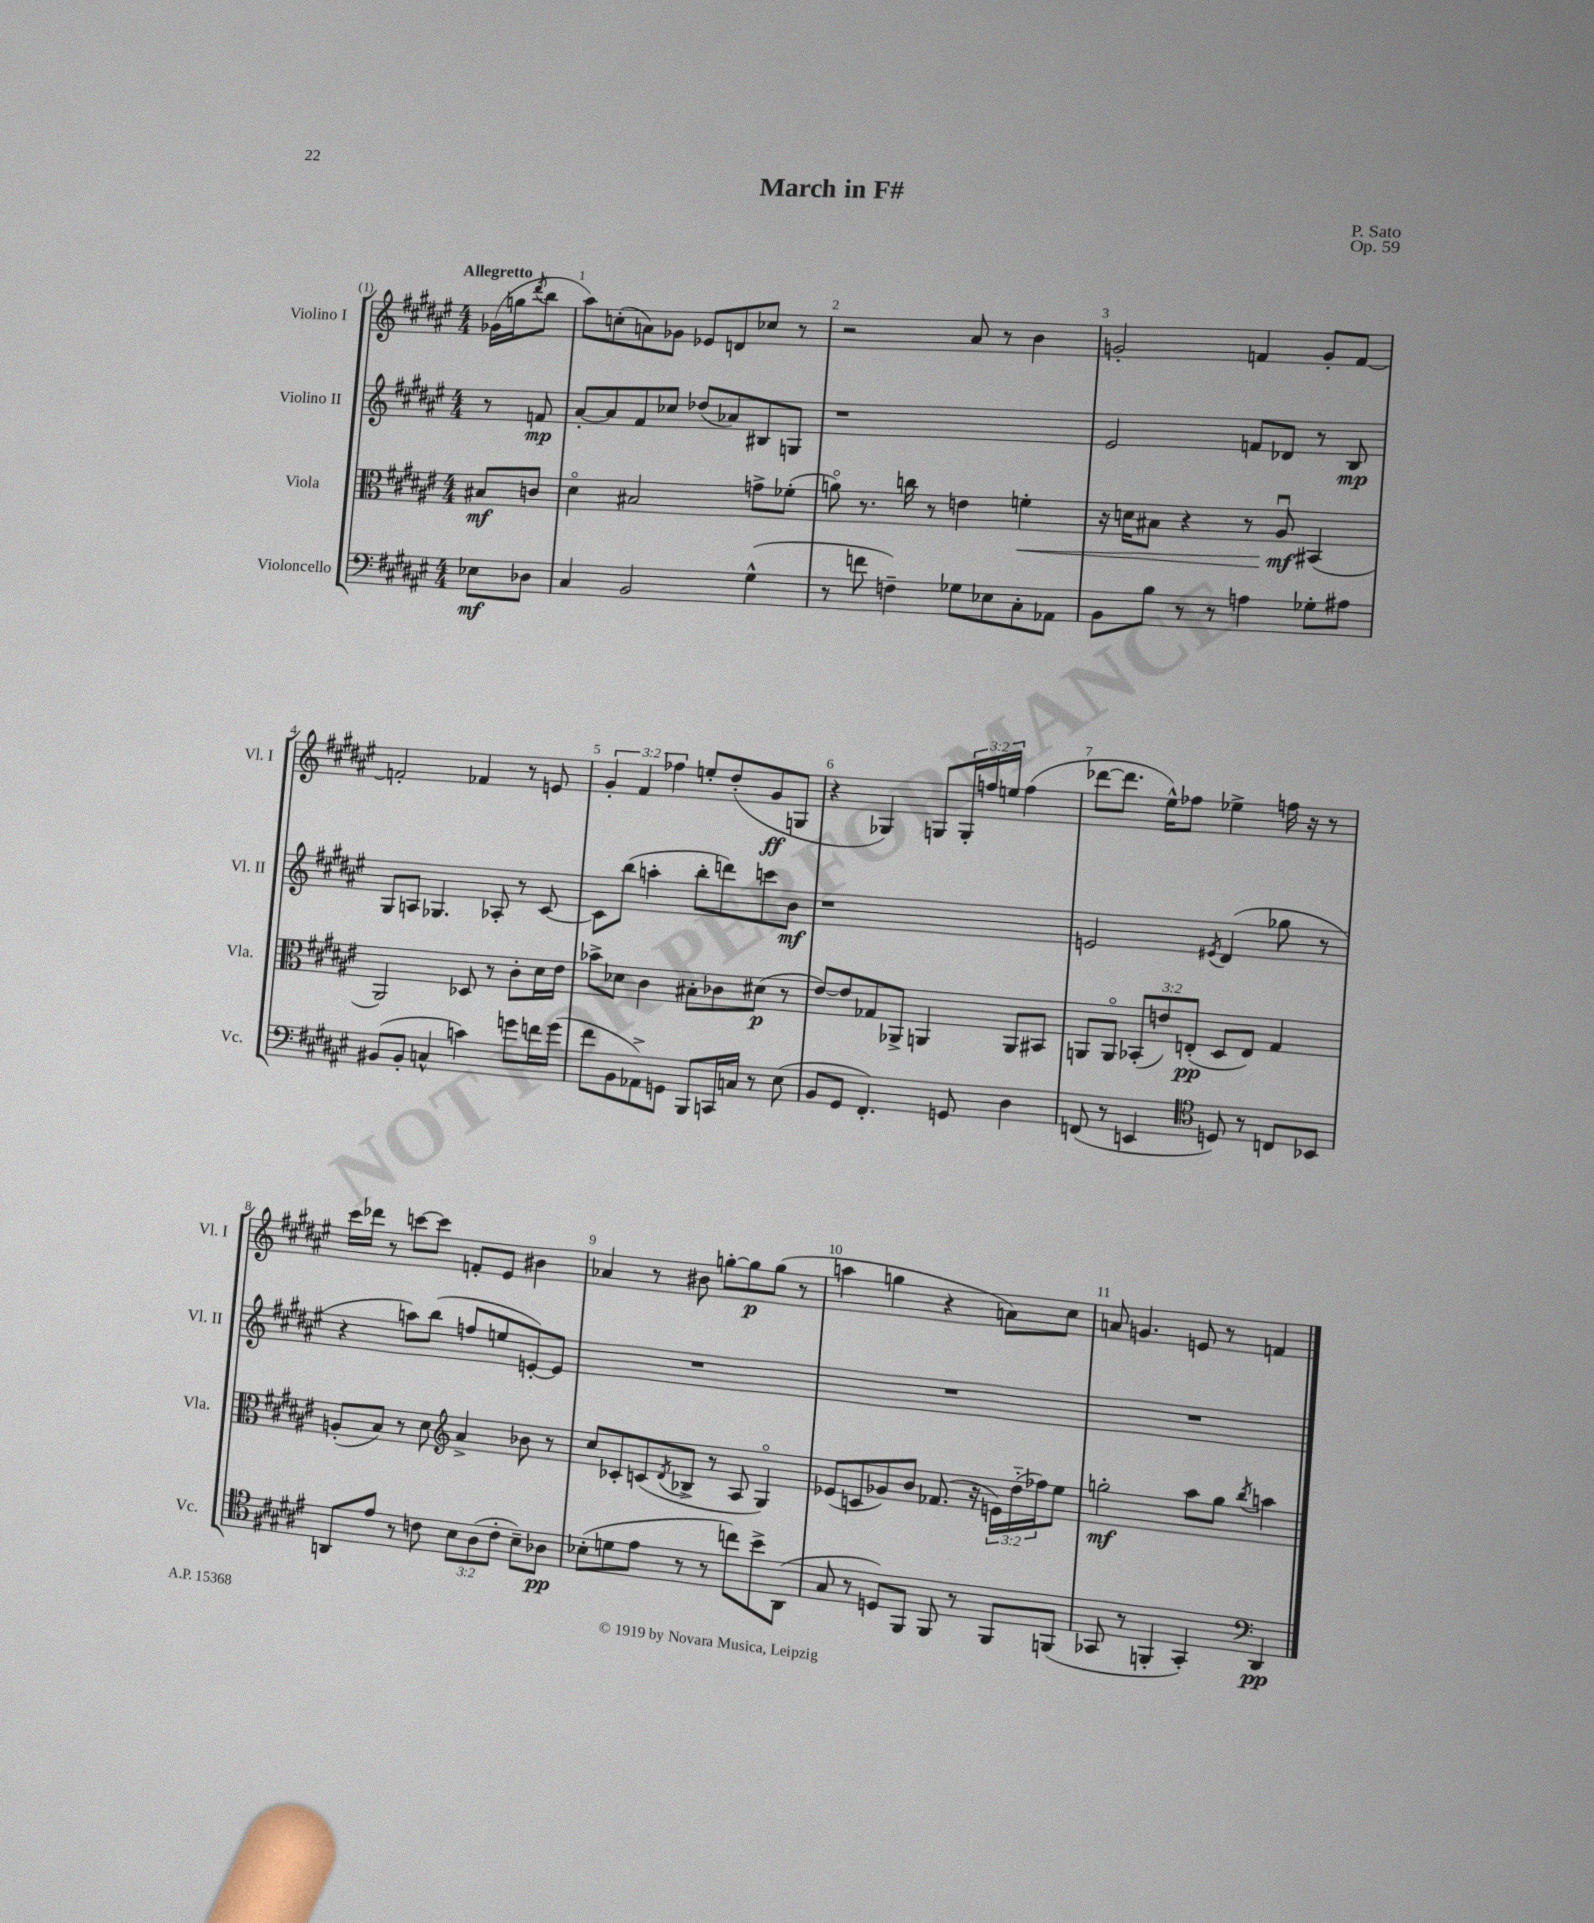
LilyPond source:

\header { title = "March in F#" composer = "P. Sato" opus = "Op. 59" }
<<
\new StaffGroup <<
\new Staff = "s0" \with { instrumentName = "Violino I" shortInstrumentName = "Vl. I" } {
    \clef treble \key fis \major \numericTimeSignature \time 4/4 \override Staff.TupletNumber.text = #tuplet-number::calc-fraction-text \partial 4 \tempo "Allegretto"
    ges'16( g''16 \acciaccatura { dis'''8 } b''8 |
    ais''8) c''8-.( a'8) ges'8 ees'8 d'8 ces''8 r8 |
    r2 ais'8 r8 b'4 |
    g'2-. f'4 g'8-. f'8~ |
    f'2-. fes'4 r8 e'8 |
    \tuplet 3/2 { gis'4-. fis'4 fes''4 } e''8-. dis''8-.( gis'8\ff g8 |
    r4 ges4) g8 \tuplet 3/2 { g16-. f''16 e''16 } f''4( |
    des'''8~ des'''8. eis''16-^) fes''8 ees''4-> f''16 r16 r8 |
    cis'''16 des'''16 r8 c'''8~ c'''8 f'8-. eis'8 bis'4 |
    aes'4 r8 bis'8 g''8~-. g''8\p g''8( r8 |
    a''4 g''4 r4 a'8) cis''8 |
    a'8 g'4. e'8 r8 f'4 \bar "|." |
}
\new Staff = "s1" \with { instrumentName = "Violino II" shortInstrumentName = "Vl. II" } {
    \clef treble \key fis \major \numericTimeSignature \time 4/4 \partial 4
    r8 f'8\mp |
    ais'8~-. ais'8 fis'8 ces''8 des''8( aes'8) bis8 g8 |
    r1 |
    eis'2 f'8 des'8 r8 b8\mp |
    gis8 a8 ges4. aes8-. r8 cis'8~ |
    cis'8 b''8( a''4-. b''8-. d'''8) c'''8 b'8\mf |
    r1 |
    e'2 \acciaccatura { eis'8 } dis'4( ges''8 r8 |
    r4 a''8) b''8( f''8 e''8 e'8~-.) e'8 |
    R1 |
    R1 |
    R1 \bar "|." |
}
\new Staff = "s2" \with { instrumentName = "Viola" shortInstrumentName = "Vla." } {
    \clef alto \key fis \major \numericTimeSignature \time 4/4 \override Staff.TupletNumber.text = #tuplet-number::calc-fraction-text \partial 4
    bis8\mf c'8 |
    dis'4\flageolet bis2 g'8-> fes'8-.( |
    a'8\flageolet) r8. c''16 r8 e'4 f'4-.\< |
    r16 d'16 bis8 r4 r8 ais8\downbow\mf\! bis,4( |
    ais,2) des8 r8 cis'8-. dis'16 eis'16 |
    bes'8-> des'8 cis'4 bis8-. ces'8 dis'8\p( r8 |
    eis'8~) eis'8 ges8 aes,8-> a,4 a,8 bis,8 |
    a,8 a,8\flageolet \tuplet 3/2 { bes,8-.( e'8) e8-.\pp( } dis8 e8) gis4 |
    a8-.( b8) r8 dis'8 \clef treble ais'4-> bes'8 r8 |
    cis''8 ces'8-. c'8( \acciaccatura { dis'8 } bes8-> r8 ais8 gis4\flageolet) |
    ees'8( c'8 ges'8) b'8 fes'8.( r16 \tuplet 3/2 { e'16) dis''16-_( fes''16) } eis''8 |
    g''2-.\mf ais''8 g''8 \acciaccatura { b''8 } a''4 \bar "|." |
}
\new Staff = "s3" \with { instrumentName = "Violoncello" shortInstrumentName = "Vc." } {
    \clef bass \key fis \major \numericTimeSignature \time 4/4 \override Staff.TupletNumber.text = #tuplet-number::calc-fraction-text \partial 4
    ees8\mf des8 |
    cis4 b,2 gis4-^( |
    r8 f'8 f4--) ges8 ees8 cis8-. aes,8 |
    b,8 b8 r8 r8 a4 ges8-. ais8 |
    bis,8( bis,8-. c4-^ c'4) g'8 f'16 g'16( |
    fis'8 b,8 aes,8->) g,8 b,,8 c,16 c16 r8 eis8( |
    b,8 gis,8 fis,4.-.) g,8 dis4 |
    f,8( r8 e,4 \clef tenor d8) r8 c8 bes,8 |
    a,8 eis'8 r8 c'8 \tuplet 3/2 { b8 ais8( c'8-. } b8--) aes8\pp |
    bes8-.( d'8 eis'8 r8 r8 c''8) b'8-> ais,8( |
    gis8 r8 d8) fis,8 fis,8 r8 fis,8 f,8( |
    ges,8 r8 f,4-. ges,4-.) \clef bass dis,4\pp \bar "|." |
}
>>
>>
\layout { \context { \Score \override BarNumber.break-visibility = ##(#f #t #t) barNumberVisibility = #all-bar-numbers-visible } }
